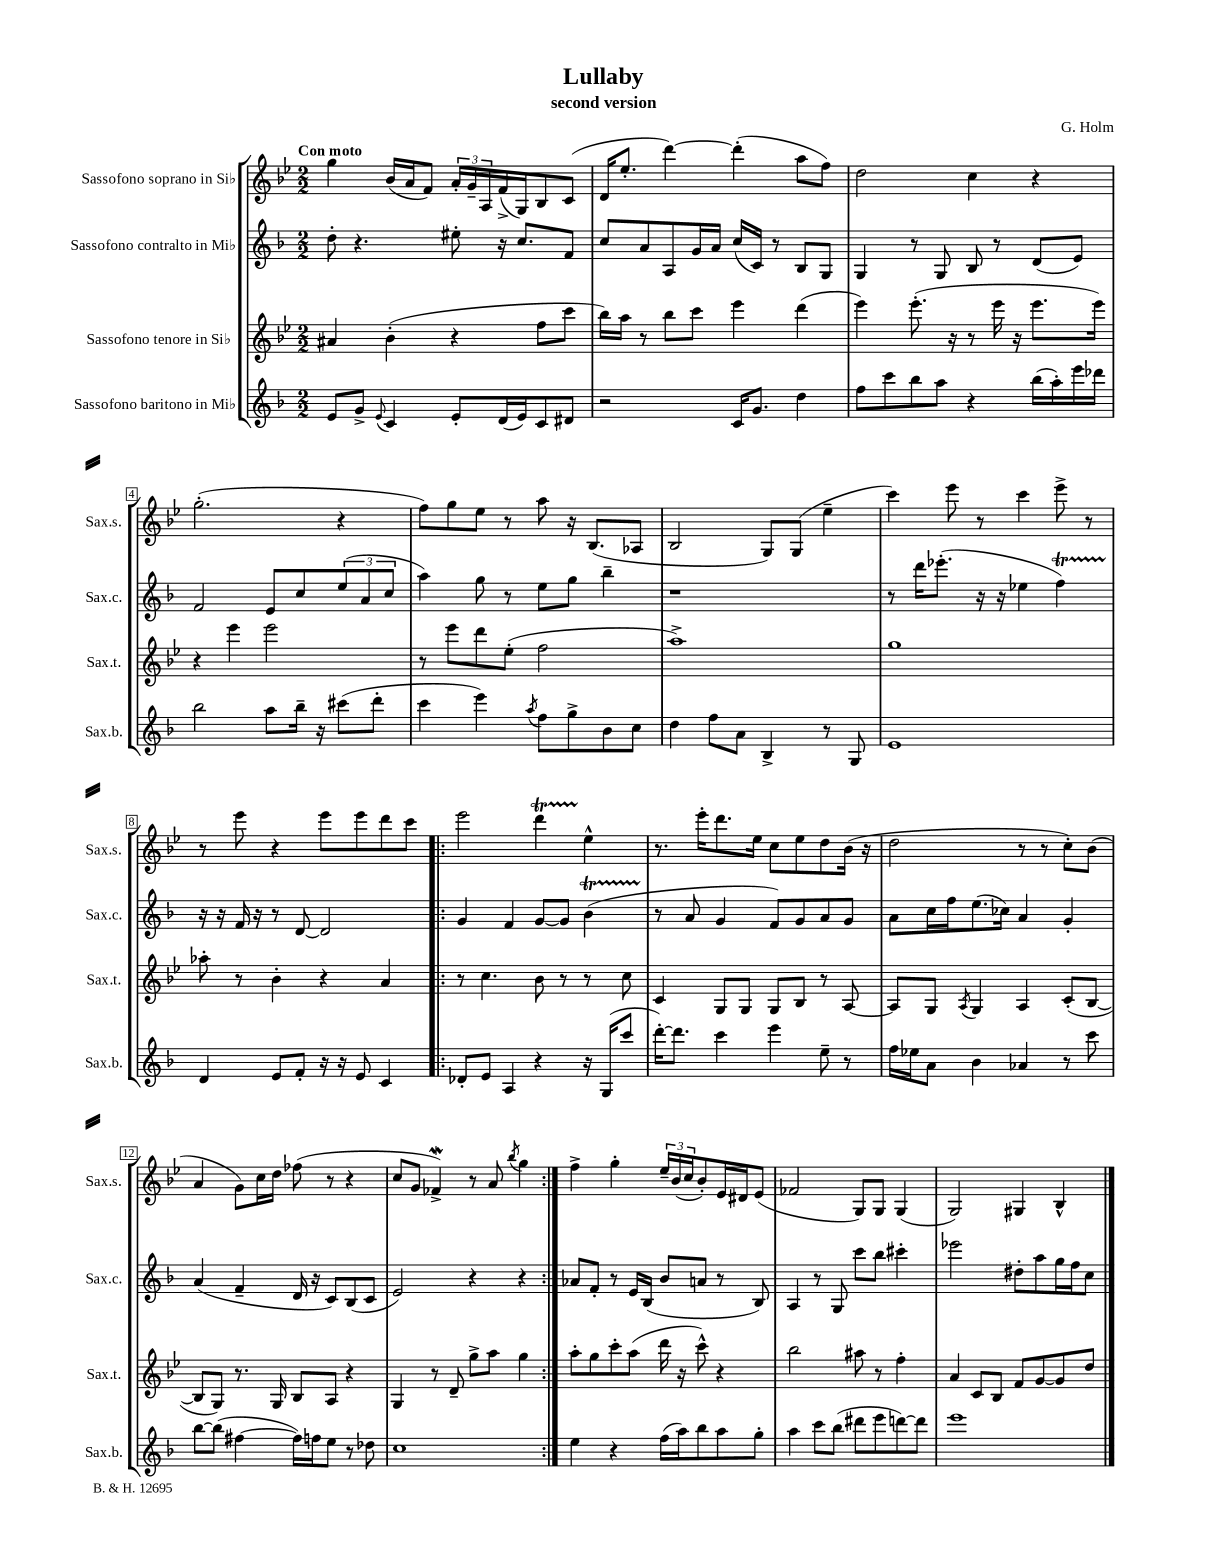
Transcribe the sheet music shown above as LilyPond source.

\header { title = "Lullaby" composer = "G. Holm" subtitle = "second version" }
<<
\new StaffGroup <<
\new Staff = "s0" \with { instrumentName = "Sassofono soprano in Sib" shortInstrumentName = "Sax.s." } {
    \clef treble \key bes \major \numericTimeSignature \time 2/2 \tempo "Con moto"
    g''4 bes'16( a'16 f'8) \tuplet 3/2 { a'16-. g'16-- a16 } f'16->( g16) bes8 c'8( |
    d'16 ees''8.-. d'''4~) d'''4-.( a''8 f''8) |
    d''2 c''4 r4 |
    g''2.-.( r4 |
    f''8) g''8 ees''8 r8 a''8 r16 bes8.( aes8 |
    bes2 g8) g8( ees''4-- |
    c'''4) ees'''8 r8 c'''4 ees'''8-> r8 |
    r8 ees'''8 r4 ees'''8 ees'''8 d'''8 c'''8 |
    \repeat volta 2 { ees'''2 d'''4\startTrillSpan ees''4-^\stopTrillSpan |
    r8. ees'''16-. d'''8. ees''16 c''8 ees''8 d''8 bes'16( r16 |
    d''2 r8 r8 c''8-.) bes'8( |
    a'4 g'8) c''16 d''16 fes''8( r8 r4 |
    c''8 g'8 fes'4->\mordent) r8 a'8 \acciaccatura { bes''8 } g''4 | }
    f''4-> g''4-. \tuplet 3/2 { ees''16-- bes'16( c''16 } bes'8-.) ees'16 dis'16 ees'8( |
    fes'2 g8) g8 g4( |
    g2) gis4 bes4-^ \bar "|." |
}
\new Staff = "s1" \with { instrumentName = "Sassofono contralto in Mib" shortInstrumentName = "Sax.c." } {
    \clef treble \key f \major \numericTimeSignature \time 2/2
    d''8-. r4. eis''8-. r16 c''8. f'8 |
    c''8 a'8 a8 g'16 a'16 c''16( c'16) r8 bes8 g8 |
    g4 r8 g8 bes8 r8 d'8( e'8) |
    f'2 e'8 c''8 \tuplet 3/2 { e''8( a'8 c''8 } |
    a''4) g''8 r8 e''8 g''8 bes''4-- |
    r1 |
    r8 d'''16 ees'''8.-.( r16 r16 ees''4 f''4\startTrillSpan) |
    r16\stopTrillSpan r16 f'16 r16 r8 d'8~ d'2 |
    \repeat volta 2 { g'4 f'4 g'8~ g'8 bes'4\startTrillSpan( |
    r8\stopTrillSpan a'8 g'4 f'8) g'8 a'8 g'8 |
    a'8 c''16 f''16 e''8.( ces''16) a'4 g'4-. |
    a'4( f'4-- d'16 r16 c'8) bes8( c'8 |
    e'2) r4 r4 | }
    aes'8 f'8-. r8 e'16 bes16( bes'8 a'8 r8 bes8) |
    a4 r8 g8 c'''8 bes''8 cis'''4-. |
    ees'''2 dis''8-. a''8 g''16 f''16 c''8 \bar "|." |
}
\new Staff = "s2" \with { instrumentName = "Sassofono tenore in Sib" shortInstrumentName = "Sax.t." } {
    \clef treble \key bes \major \numericTimeSignature \time 2/2
    ais'4 bes'4-.( r4 f''8 c'''8 |
    bes''16) a''16 r8 bes''8 c'''8 ees'''4 d'''4( |
    ees'''4) ees'''8.-.( r16 r8 ees'''16 r16 ees'''8. ees'''16) |
    r4 ees'''4 ees'''2 |
    r8 ees'''8 d'''8 ees''8-.( f''2 |
    a''1->) |
    g''1 |
    aes''8-. r8 bes'4-. r4 a'4 |
    \repeat volta 2 { r8 c''4. bes'8 r8 r8 c''8 |
    c'4 g8 g8 g8 bes8 r8 a8~ |
    a8 g8 \acciaccatura { a8 } g4 a4 c'8-.( bes8~ |
    bes8 g8) r8. g16 bes8 a8 r4 |
    g4 r8 d'8-- g''8-> a''8 g''4 | }
    a''8-. g''8 c'''8-. a''8( d'''16 r16 c'''8-^) r4 |
    bes''2 ais''8 r8 f''4-. |
    a'4 c'8 bes8 f'8 g'8~ g'8 d''8 \bar "|." |
}
\new Staff = "s3" \with { instrumentName = "Sassofono baritono in Mib" shortInstrumentName = "Sax.b." } {
    \clef treble \key f \major \numericTimeSignature \time 2/2
    e'8 g'8-> \appoggiatura { e'8 } c'4 e'8-. d'16( e'16) c'8 dis'8 |
    r2 c'16 g'8. d''4 |
    f''8 c'''8 bes''8 a''8 r4 bes''16( a''16-.) e'''16 des'''16 |
    bes''2 a''8 bes''16-- r16 cis'''8( d'''8-. |
    c'''4 e'''4) \acciaccatura { a''8 } f''8 g''8-> bes'8 c''8 |
    d''4 f''8 a'8 bes4-> r8 g8 |
    e'1 |
    d'4 e'8 f'8-. r16 r16 e'8 c'4 |
    \repeat volta 2 { des'8-. e'8 a4 r4 r16 g16( c'''8 |
    d'''16~-.) d'''8. c'''4 e'''4 e''8-- r8 |
    f''16 ees''16 a'8 bes'4 aes'4 r8 c'''8 |
    bes''8~ bes''8( fis''4~ fis''16) f''16 e''8 r8 des''8 |
    c''1 | }
    e''4 r4 f''16( a''16) bes''8 a''8 g''8-. |
    a''4 c'''8 bes''8( dis'''8 e'''8 d'''8~) d'''8 |
    e'''1 \bar "|." |
}
>>
>>
\layout { \context { \Score \override BarNumber.stencil = #(make-stencil-boxer 0.1 0.3 ly:text-interface::print) } }
